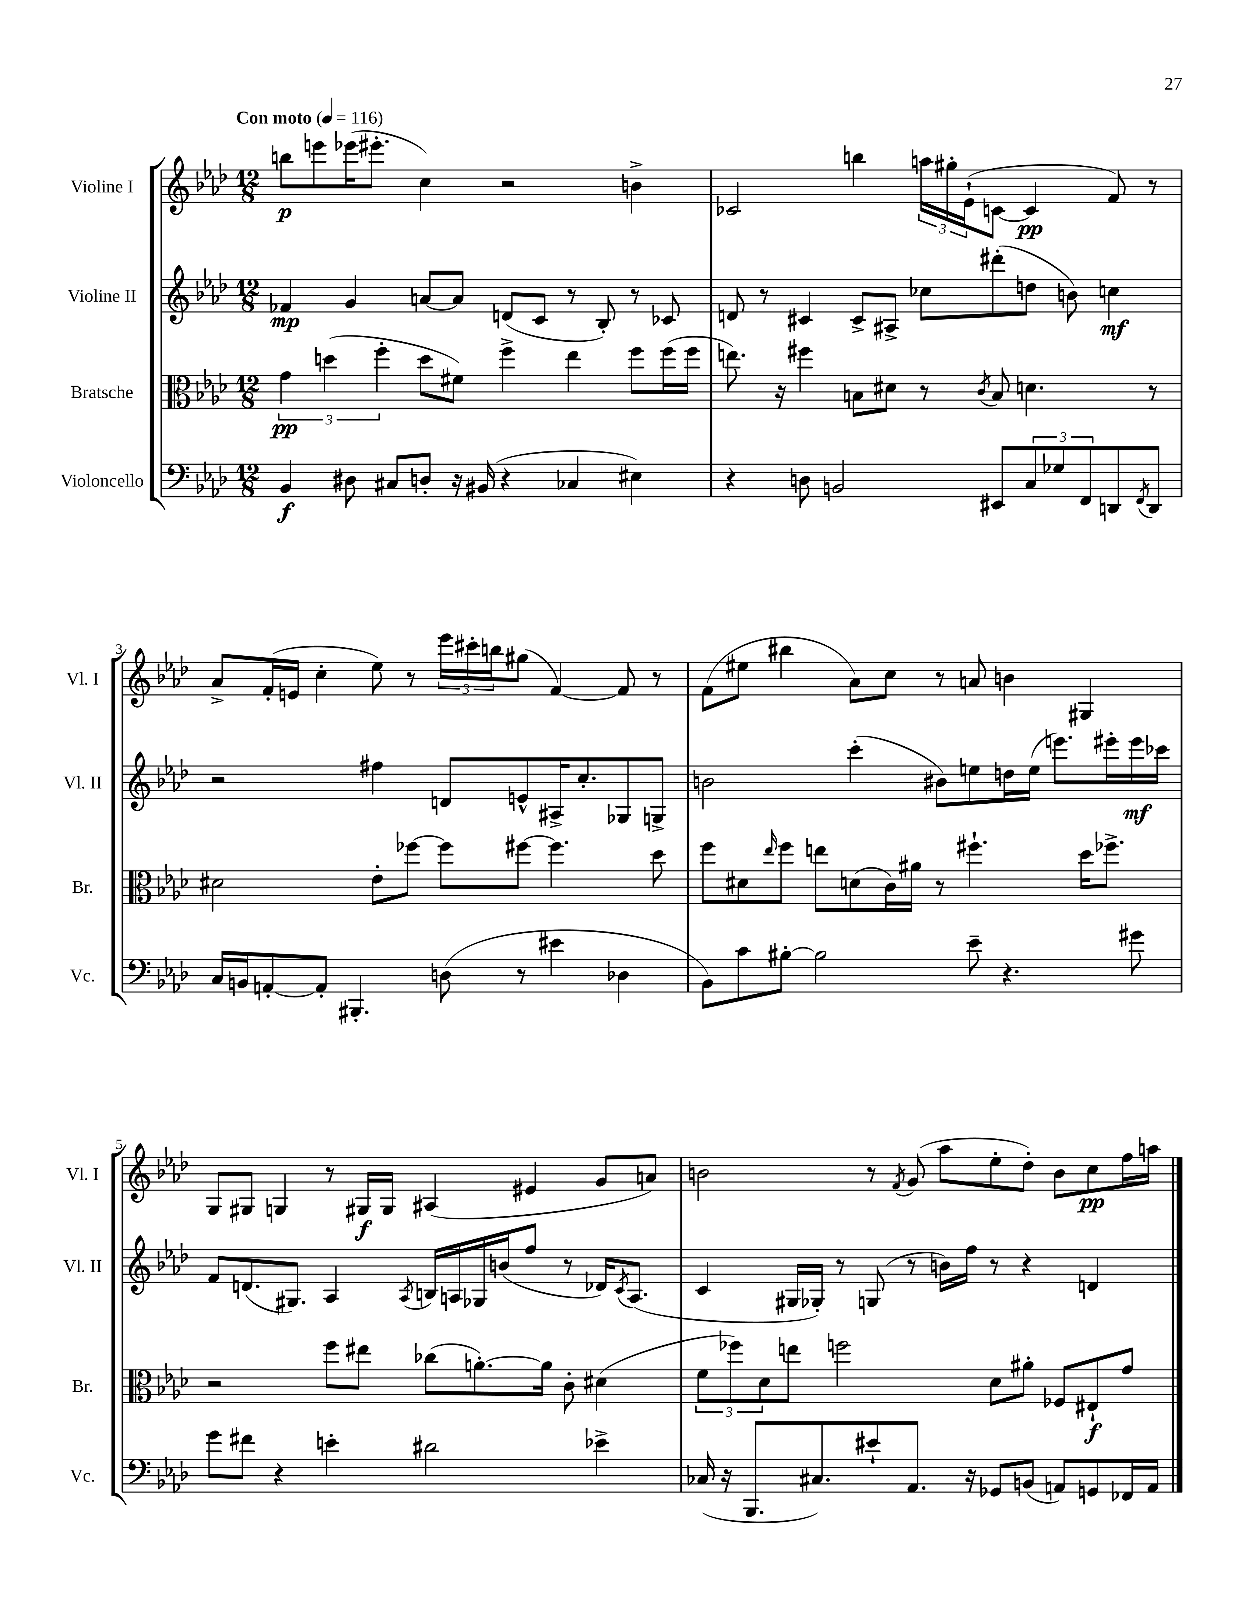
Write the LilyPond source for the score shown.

<<
\new StaffGroup <<
\new Staff = "s0" \with { instrumentName = "Violine I" shortInstrumentName = "Vl. I" } {
    \clef treble \key aes \major \numericTimeSignature \time 12/8 \tempo "Con moto" 4 = 116
    b''8\p e'''8 ees'''16( eis'''8.-. c''4) r2 b'4-> |
    ces'2 b''4 \tuplet 3/2 { a''16 gis''16-. ees'16-!( } c'8~ c'4\pp f'8) r8 |
    aes'8-> f'16-.( e'16 c''4-. ees''8) r8 \tuplet 3/2 { ees'''16 cis'''16-. b''16 } gis''8( f'4~) f'8 r8 |
    f'8( eis''8 bis''4 aes'8) c''8 r8 a'8 b'4 gis4 |
    g8 gis8 g4 r8 gis16\f gis16 ais4( eis'4 g'8 a'8) |
    b'2 r8 \acciaccatura { f'8 } g'8( aes''8 ees''8-. des''8-.) b'8 c''8\pp f''16 a''16 \bar "|." |
}
\new Staff = "s1" \with { instrumentName = "Violine II" shortInstrumentName = "Vl. II" } {
    \clef treble \key aes \major \numericTimeSignature \time 12/8
    fes'4\mp g'4 a'8~ a'8 d'8( c'8 r8 bes8-.) r8 ces'8 |
    d'8 r8 cis'4 cis'8-> ais8-> ces''8 dis'''8-.( d''8 b'8) c''4\mf |
    r2 fis''4 d'8 e'8-^ ais16-> c''8.-. ges8 g8-> |
    b'2 c'''4-.( bis'8) e''8 d''16 e''16( e'''8.) eis'''16-. eis'''16\mf ces'''16 |
    f'8 d'8.( gis8.) aes4 \acciaccatura { aes8 } b16 a16 ges16 b'16( f''8 r8 des'16) \acciaccatura { c'8 } a8.( |
    c'4 gis16 ges16-.) r8 g8( r8 b'16) f''16 r8 r4 d'4 \bar "|." |
}
\new Staff = "s2" \with { instrumentName = "Bratsche" shortInstrumentName = "Br." } {
    \clef alto \key aes \major \numericTimeSignature \time 12/8
    \tuplet 3/2 { g'4\pp d''4( f''4-. } d''8 fis'8) f''4-> ees''4 f''8 f''16( f''16 |
    e''8.) r16 fis''4 b8 dis'8 r8 \acciaccatura { c'8 } b8 d'4. r8 |
    dis'2 ees'8-. fes''8~ fes''8 fis''8~ fis''4. des''8 |
    f''8 dis'8 \grace { ees''16 } f''8 e''8 d'8( c'16) ais'16 r8 fis''4.-! des''16 fes''8.-> |
    r2 f''8 eis''8 ces''8( a'8.~-.) a'16 c'8-. dis'4( |
    \tuplet 3/2 { f'8 fes''8) des'8 } e''8 f''2 des'8 ais'8-. fes8 eis8-!\f g'8 \bar "|." |
}
\new Staff = "s3" \with { instrumentName = "Violoncello" shortInstrumentName = "Vc." } {
    \clef bass \key aes \major \numericTimeSignature \time 12/8
    bes,4\f dis8 cis8 d8-. r16 bis,16( r4 ces4 eis4) |
    r4 d8 b,2 eis,8 \tuplet 3/2 { c8 ges8 f,8 } d,8 \acciaccatura { f,8 } d,8 |
    c16 b,16 a,8~-. a,8-. bis,,4.-. d8( r8 eis'4 des4 |
    bes,8) c'8 bis8~-. bis2 ees'8-- r4. gis'8 |
    g'8 fis'8 r4 e'4-. dis'2 ees'4-> |
    ces16( r16 bes,,8. cis8.) eis'8-! aes,8. r16 ges,8 b,8( a,8) g,8 fes,16 a,16 \bar "|." |
}
>>
>>
